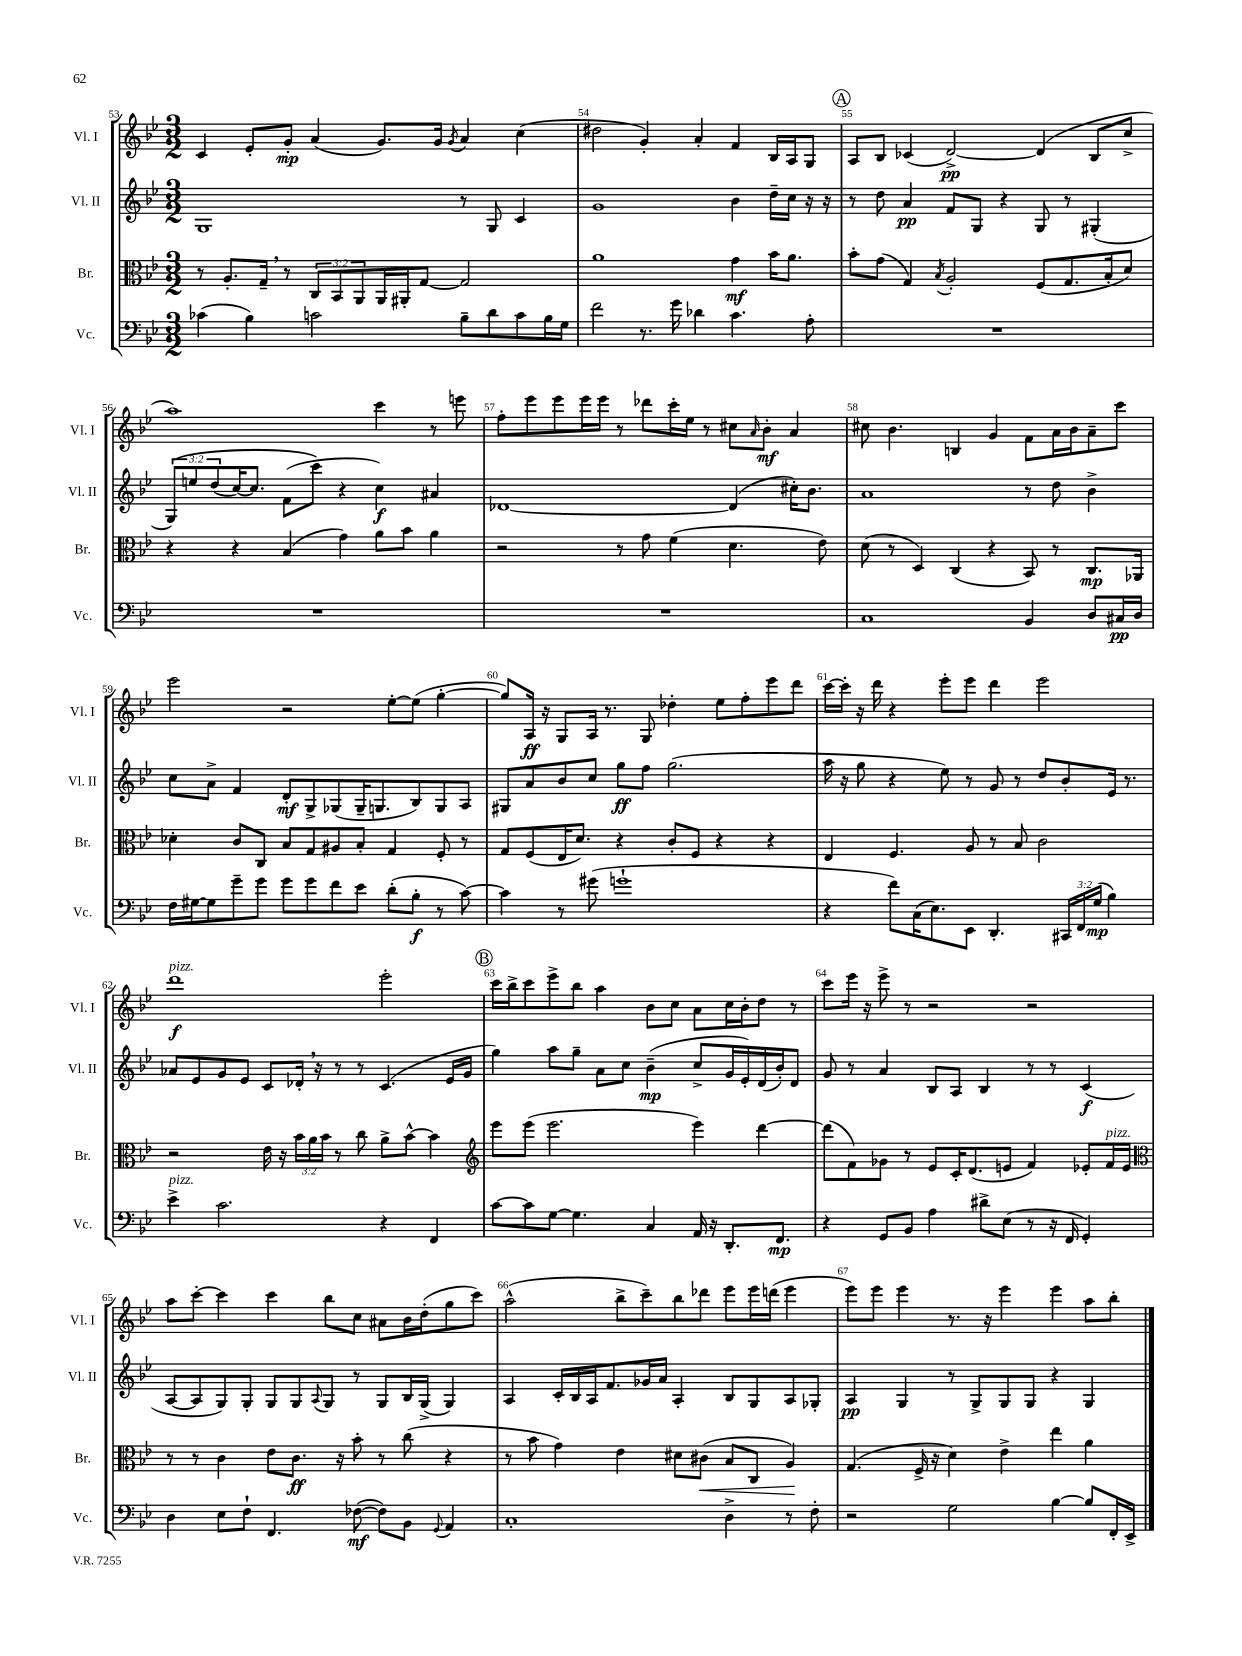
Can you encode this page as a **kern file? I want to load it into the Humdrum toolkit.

**kern	**kern	**kern	**kern
*staff4	*staff3	*staff2	*staff1
*clefF4	*clefC3	*clefG2	*clefG2
*k[b-e-]	*k[b-e-]	*k[b-e-]	*k[b-e-]
*M3/2	*M3/2	*M3/2	*M3/2
(4c-	8r	1G	4c
.	8.A'	.	.
4B-)	.	.	8e-'
.	16G~	.	.
.	8r	.	8g'
2c	12C	.	(4a
.	12BB-	.	.
.	12AA	.	.
.	16AA	.	8.g)
.	16AA#'	.	.
.	[8G	.	.
.	.	.	16g
.	.	.	8qg
8B-~	2G]	8r	4a
8d	.	8G	.
8c	.	4c	(4cc
16B-	.	.	.
16G	.	.	.
=	=	=	=
2f	1a	1g	2dd#
8.r	.	.	4g')
16g	.	.	.
4d-	.	.	4a'
4.c	4g	4b-	4f
.	16b-	16dd~	16B-
.	8.a	16cc	16A
8A'	.	16r	8G
.	.	16r	.
=	=	=	=
1.r	8b-'	8r	8A
.	(8g	8dd	8B-
.	4G)	4a	(4c-
.	8qB-	.	.
.	2A'	8f	[2d^)
.	.	8G	.
.	.	4r	.
.	(8F	8G	(4d]
.	8.G	8r	.
.	.	(4G#'	8B-
.	16B-'	.	.
.	8d)	.	8cc^
=	=	=	=
1.r	4r	&(12G)	1aa)
.	.	12ee	.
.	.	(12dd	.
.	4r	[16cc)	.
.	.	8.cc]	.
.	(4B-	(8f	.
.	.	8ccc&)	.
.	4g)	4r	.
.	8a	4cc)	4ccc
.	8b-	.	.
.	4a	4a#	8r
.	.	.	8eee
=	=	=	=
1.r	2r	[1d-	8ff'
.	.	.	8eee-
.	.	.	8eee-
.	.	.	16eee-
.	.	.	16eee-
.	8r	.	8r
.	8g	.	8ddd-
.	(4f	.	16ccc'
.	.	.	16ee-
.	.	.	8r
.	4.d	(4d-]	8cc#
.	.	.	16qqa
.	.	.	8b-'
.	.	16cc#')	4a
.	.	8.b-	.
.	8e-)	.	.
=	=	=	=
1C	(8d	1a	8cc#
.	8r	.	4.b-
.	4D)	.	.
.	(4C	.	4B
.	4r	.	4g
4BB-	8BB-)	8r	8f
.	8r	8dd	16a
.	.	.	16b-
8D	8.C	4b-^	8a~
16C#	.	.	8ccc
16D	16AA-	.	.
=	=	=	=
16F	4d-'	8cc	2eee-
[16G#	.	.	.
8G#]	.	8a^	.
8g~	8c	4f	.
8g	8C	.	.
8g	8B-	8d'	2r
8g	8G	8G^	.
8f	8A#	(8G-	.
8e-	8B-'	16G-~	.
.	.	8.G	.
(8d'	4G	.	[8ee-'
8B-'	.	8B-)	(8ee-]
8r	8F'	8G	[4gg'
[8c)	8r	8A	.
=	=	=	=
4c]	8G	8G#	8gg])
.	(8F	8a	16A
.	.	.	16r
8r	16E-	8b-	8G
.	8.d)	.	.
(8g#	.	8cc	16A
.	.	.	8.r
1g`	4r	8gg	.
.	.	8ff	8G
.	8c'	(2.gg	4dd-'
.	8F	.	.
.	4r	.	8ee-
.	.	.	8ff'
.	4r	.	8eee-
.	.	.	8ddd
=	=	=	=
4r	4E-	16aa	[16ccc
.	.	16r	16ccc']
.	.	8gg	16r
.	.	.	16ddd
8f)	4.F	4r	4r
(16C	.	.	.
8.E-)	.	.	.
.	.	8ee-)	8eee-'
8EE-	8A	8r	8eee-
4.DD'	8r	8g	4ddd
.	8B-	8r	.
.	2c	8dd	2eee-
24CC#	.	8b-'	.
24FF	.	.	.
(24G	.	.	.
4B-)	.	16e-	.
.	.	8.r	.
=	=	=	=
4e-^	2r	8a-	1ddd
.	.	8e-	.
2.c	.	8g	.
.	.	8e-	.
.	16e-	8c	.
.	16r	.	.
.	24b-	16d-'	.
.	24a	.	.
.	.	16r	.
.	24b-	.	.
.	8r	8r	.
.	8cc	8r	.
4r	8a^	(4.c	2eee-'
.	[8b-^^	.	.
4FF	4b-]	.	.
.	.	16e-	.
.	.	16g	.
=	=	=	=
*	*clefG2	*	*
[8c	8eee-	4gg)	16ccc
.	.	.	16bb-^
8c]	(8eee-	.	8ccc
[8G	2.eee-	8aa	8eee-^
4.G]	.	8gg~	8bb-
.	.	8a	4aa
.	.	8cc	.
4C	.	(4b-~	8b-
.	.	.	8cc
16AA	4eee-)	8cc^	8a
16r	.	.	.
8.DD'	.	16g	16cc
.	.	16e-')	16b-'
.	[4ddd	(16d	8dd
8.FF	.	16b-')	.
.	.	8d	8r
=	=	=	=
4r	(8ddd]	8g	8ccc
.	8f)	8r	16eee-
.	.	.	16r
8GG	8g-	4a	8eee-^
8BB-	8r	.	8r
4A	8e-	8B-	2r
.	16c'	8A	.
.	(8.d	.	.
8d#^	.	4B-	.
(8E-	8e	.	.
8r	4f)	8r	2r
16r	.	8r	.
16FF	.	.	.
4GG')	8e-'	(4c	.
.	16f	.	.
.	16e-	.	.
=	=	=	=
*	*clefC3	*	*
4D	8r	[8A	8aa
.	8r	8A]	[8ccc'
8E-	4c	8G)	4ccc]
8F`	.	8G'	.
4.FF	8e-	8G	4ccc
.	8.c	8G	.
.	.	8qqA	.
.	.	8G	8bb-
.	16r	.	.
([8F-	8b-'	8r	8cc
8F-])	8r	8G	8a#
8BB-	(8cc	16B-	16b-
.	.	(16G^	(16dd'
8qqGG	.	.	.
4AA	4r	4G)	8gg
.	.	.	8ccc)
=	=	=	=
1C'	8r	4A	(2aa^^
.	8b-	.	.
.	4g)	16c'	.
.	.	16B-	.
.	.	16A	.
.	.	8.f	.
.	4e-	.	8bb-^
.	.	16g-	8ccc~)
.	.	16a	.
.	8d#	4A'	8bb-
.	(8c#	.	8ddd-
4D^	8B-	8B-	8eee-
.	8C	8G	16eee-
.	.	.	(16ddd
8r	4A)	8A	4eee-
8F'	.	8G-'	.
=	=	=	=
2r	(4.G	4A	8eee-)
.	.	.	8eee-
.	.	4G	4eee-
.	16F^	.	.
.	16r	.	.
2G	4d)	8r	8.r
.	.	8G^	.
.	.	.	16r
.	4e-^	8G	4eee-
.	.	8G	.
[4B-	4ee-	4r	4eee-
8B-]	4a	4G	8aa
16FF'	.	.	8bb-'
16EE-^	.	.	.
==	==	==	==
*-	*-	*-	*-
